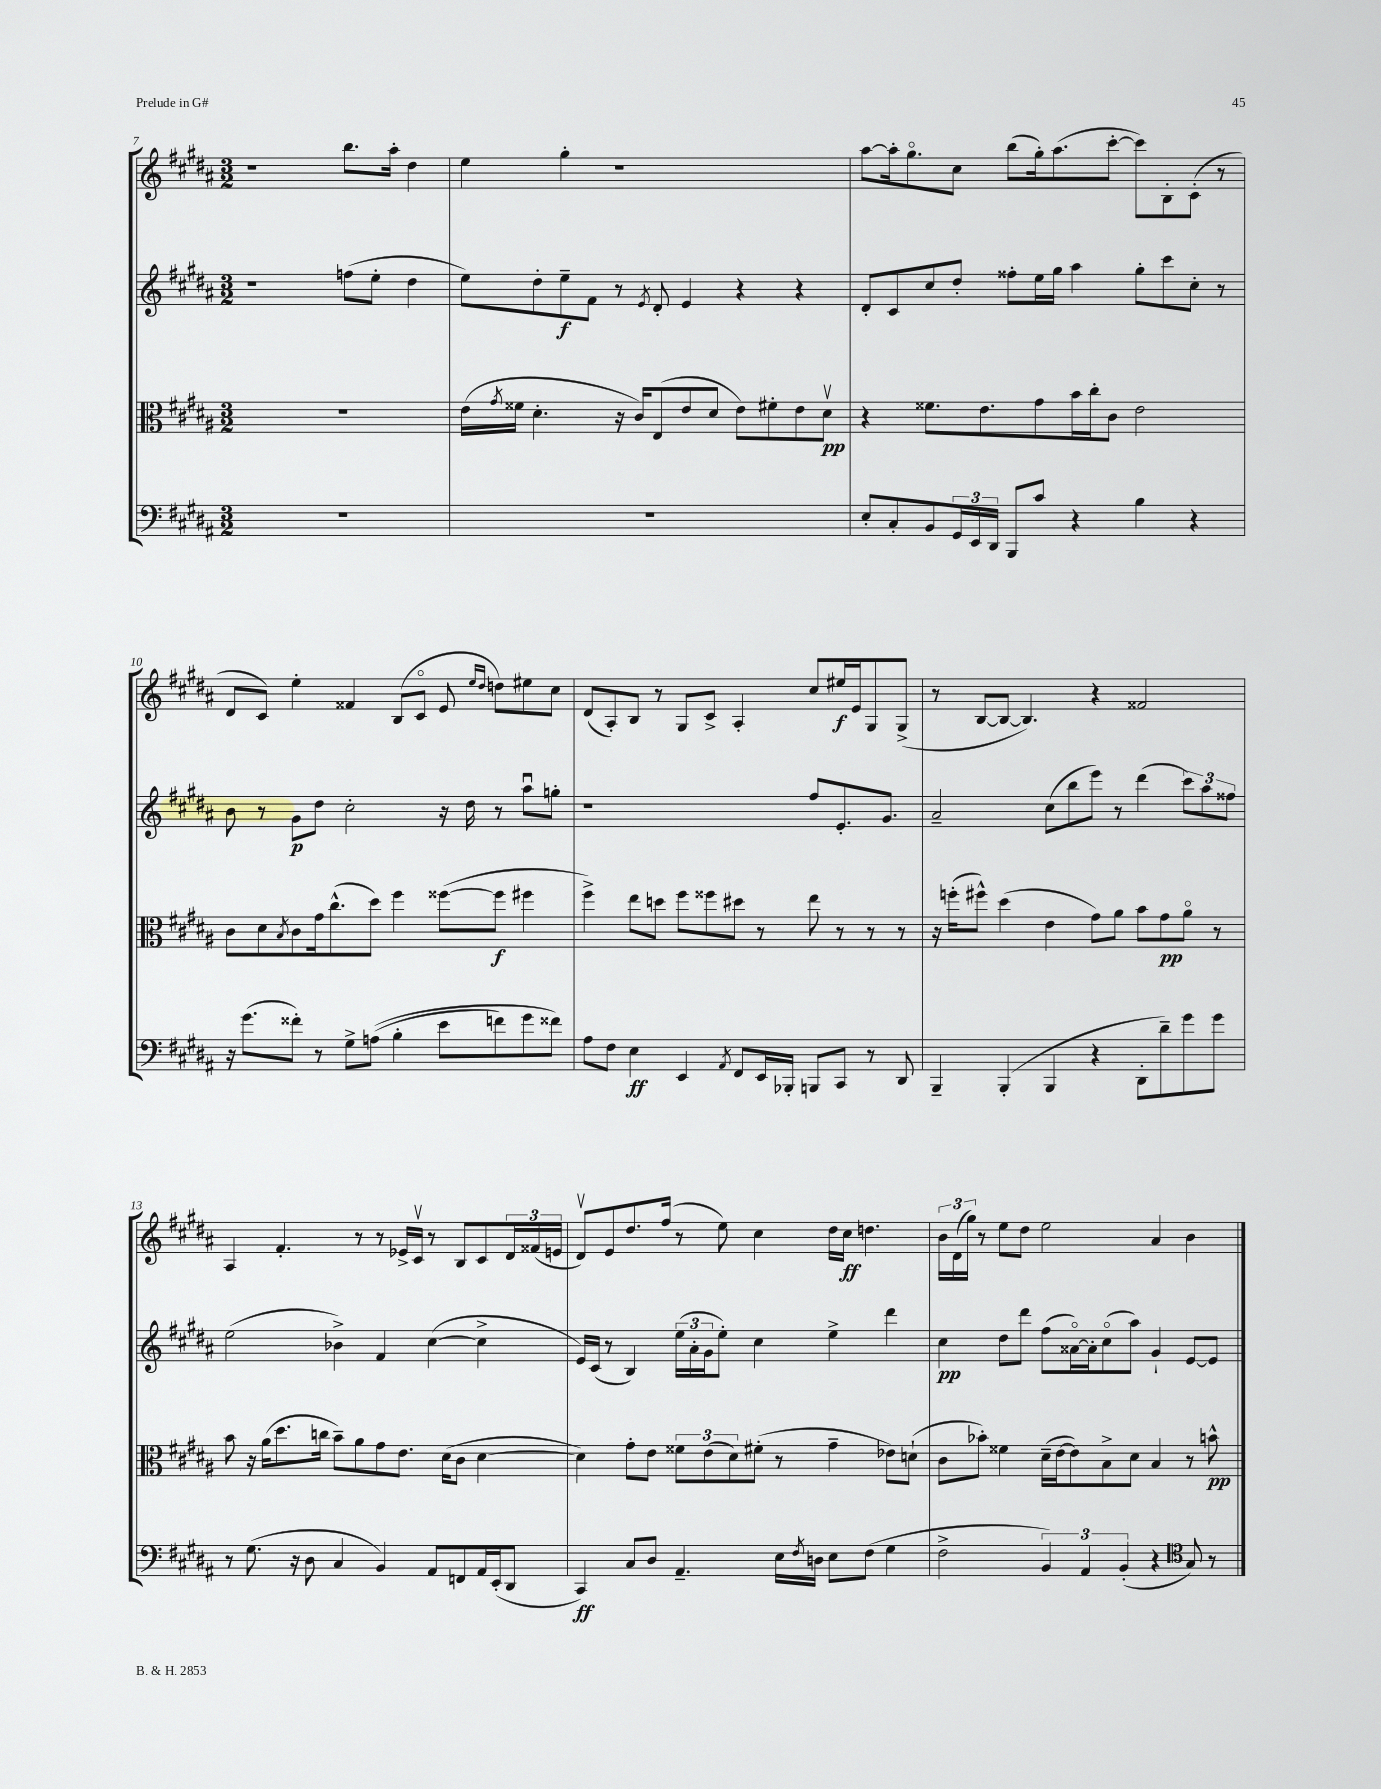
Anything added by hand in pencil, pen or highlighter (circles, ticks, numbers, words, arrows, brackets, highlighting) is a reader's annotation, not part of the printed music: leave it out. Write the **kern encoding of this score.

**kern	**dynam	**kern	**dynam	**kern	**dynam	**kern	**dynam
*part4	*part4	*part3	*part3	*part2	*part2	*part1	*part1
*staff4	*staff4	*staff3	*staff3	*staff2	*staff2	*staff1	*staff1
*clefF4	*	*clefC3	*	*clefG2	*	*clefG2	*
*k[f#c#g#d#a#]	*	*k[f#c#g#d#a#]	*	*k[f#c#g#d#a#]	*	*k[f#c#g#d#a#]	*
*M3/2	*	*M3/2	*	*M3/2	*	*M3/2	*
=7	=7	=7	=7	=7	=7	=7	=7
1.r	.	1.r	.	1r	.	1r	.
.	.	.	.	(8ffn\L	.	8.bb\L	.
.	.	.	.	8ee'\J	.	.	.
.	.	.	.	.	.	16aa#'\Jk	.
.	.	.	.	4dd#\	.	4dd#\	.
=8	=8	=8	=8	=8	=8	=8	=8
1.r	.	(16e\LL	.	8ee\L)	.	4ee\	.
.	.	8qg#/	.	.	.	.	.
.	.	16f##X\JJ	.	.	.	.	.
.	.	4.d#'\	.	8dd#'\	.	.	.
.	.	.	.	8ee~\	f	4gg#'\	.
.	.	.	.	8f#\J	.	.	.
.	.	16r	.	8r	.	1r	.
.	.	16c#/KL)	.	.	.	.	.
.	.	.	.	8qe/	.	.	.
.	.	(8E/	.	8d#'/	.	.	.
.	.	8e/	.	4e/	.	.	.
.	.	8d#/J	.	.	.	.	.
.	.	8e\L)	.	4r	.	.	.
.	.	8f#X'\	.	.	.	.	.
.	.	8e\	.	4r	.	.	.
.	.	8d#v\J	pp	.	.	.	.
=9	=9	=9	=9	=9	=9	=9	=9
8E'/L	.	4r	.	8d#'/L	.	[8aa#\L	.
8C#'/	.	.	.	8c#/	.	16aa#'\k]	.
.	.	.	.	.	.	8.gg#\	.
8BB/	.	8.f##X\L	.	8cc#/	.	.	.
24GG#/L	.	.	.	8dd#'/J	.	8cc#\J	.
24EE/	.	.	.	.	.	.	.
.	.	8.e\	.	.	.	.	.
24DD#/JJ	.	.	.	.	.	.	.
8BBB/L	.	.	.	8ff##X'\L	.	(8bb\L	.
8c#/J	.	8g#\	.	16ee\L	.	16gg#'\k)	.
.	.	.	.	16gg#\JJ	.	(8.aa#\	.
4r	.	16b\L	.	4aa#\	.	.	.
.	.	16cc#'\J	.	.	.	.	.
.	.	8c#\J	.	.	.	[8ccc#'\J	.
4B\	.	2e\	.	8gg#'\L	.	8ccc#\L])	.
.	.	.	.	8ccc#\	.	8B'\	.
4r	.	.	.	8cc#'\J	.	(8c#'\J	.
.	.	.	.	8r	.	8r	.
!!LO:LB:g=z
=10	=10	=10	=10	=10	=10	=10	=10
16r	.	8c#\L	.	8b\	.	8d#/L	.
(8.g#\L	.	.	.	.	.	.	.
.	.	8d#\	.	8r	.	8c#/J)	.
.	.	8qB/	.	.	.	.	.
8f##X'\J)	.	8c#\	.	8g#\L	p	4ee'\	.
8r	.	16g#\k	.	8dd#\J	.	.	.
.	.	(8.cc#^^\	.	.	.	.	.
8G#^\L	.	.	.	2cc#'\	.	4f##X/	.
((8An\J	.	8dd#\J)	.	.	.	.	.
4B'\	.	4ff#\	.	.	.	(8B/L	.
.	.	.	.	.	.	8c#/J	.
8e\L	.	([8ff##X\L	.	16r	.	8e/	.
.	.	.	.	16dd#\	.	.	.
.	.	.	.	.	.	16qqee/LL	.
.	.	.	.	.	.	16qqdd#/JJ	.
8fn\)	.	8ff##\J]	f	8r	.	8ddn\L)	.
8g#\	.	4ff#X\	.	8aa#u\L	.	8ee#X\	.
8f##X\J)	.	.	.	8ggn'\J	.	8cc#\J	.
=11	=11	=11	=11	=11	=11	=11	=11
8A#\L	.	4ff#^\)	.	1r	.	(8d#/L	.
8F#\J	.	.	.	.	.	8A#'/)	.
4E\	ff	8ee\L	.	.	.	8B/J	.
.	.	8ddn\J	.	.	.	8r	.
4EE/	.	8ff#\L	.	.	.	8G#/L	.
.	.	8ff##X\	.	.	.	8c#^/J	.
8qAA#/	.	.	.	.	.	.	.
8FF#/L	.	8dd#X\J	.	.	.	4A#'/	.
16EE/L	.	8r	.	.	.	.	.
16BBB-X'/JJ	.	.	.	.	.	.	.
8BBBn/L	.	8ee\	.	8ff#/L	.	8cc#/L	.
8CC#/J	.	8r	.	8.e'/	.	16ee#X/L	f
.	.	.	.	.	.	16e/J	.
8r	.	8r	.	.	.	8G#/	.
.	.	.	.	8.g#/J	.	.	.
8DD#/	.	8r	.	.	.	(8G#^/J	.
=12	=12	=12	=12	=12	=12	=12	=12
4BBB~/	.	16r	.	2a#~/	.	8r	.
.	.	(16ffn'\KL	.	.	.	.	.
.	.	8ff#X^^\J)	.	.	.	[8B/L	.
(4BBB'/	.	(4dd#\	.	.	.	8B/J_	.
.	.	.	.	.	.	4.B/])	.
4BBB/	.	4e\	.	(8cc#\L	.	.	.
.	.	.	.	8bb\	.	.	.
4r	.	8g#\L)	.	8eee\J)	.	4r	.
.	.	8a#\J	.	8r	.	.	.
8DD#'\L	.	8b\L	.	(4ddd#\	.	2f##X/	.
8d#~\)	.	8g#\	pp	.	.	.	.
8g#\	.	8a#\J	.	12ccc#\L)	.	.	.
.	.	.	.	12aa#\	.	.	.
8g#\J	.	8r	.	.	.	.	.
.	.	.	.	12ff##X\J	.	.	.
!!LO:LB:g=z
=13	=13	=13	=13	=13	=13	=13	=13
8r	.	8b\	.	(2ee\	.	4A#/	.
(8.G#\	.	16r	.	.	.	.	.
.	.	(16a#\KL	.	.	.	.	.
.	.	8.dd#\	.	.	.	4.f#'/	.
16r	.	.	.	.	.	.	.
8D#\	.	.	.	.	.	.	.
.	.	16ccn\Jk	.	.	.	.	.
4C#/	.	8b~\L)	.	4b-X^\)	.	.	.
.	.	8a#\	.	.	.	8r	.
4BB/)	.	8g#\	.	4f#/	.	8r	.
.	.	8.e\J	.	.	.	16e-X^/LL	.
.	.	.	.	.	.	16c#v/JJ	.
8AA#/L	.	.	.	([4cc#\	.	8r	.
.	.	(16d#\KL	.	.	.	.	.
8FFn/	.	8c#\J	.	.	.	8B/L	.
16AA#/L	.	[4d#\	.	4cc#^\]	.	8c#/	.
(16EE'/J	.	.	.	.	.	.	.
8DD#/J	.	.	.	.	.	24d#/L	.
.	.	.	.	.	.	(24f##X/	.
.	.	.	.	.	.	24en/JJ	.
=14	=14	=14	=14	=14	=14	=14	=14
4CC#/)	ff	4d#\])	.	16e/LL)	.	8d#v/L)	.
.	.	.	.	(16c#/JJ	.	.	.
.	.	.	.	8r	.	8e/	.
8C#/L	.	8g#'\L	.	4B/)	.	8.dd#/	.
8D#/J	.	8e\J	.	.	.	.	.
.	.	.	.	.	.	(16ff#/Jk	.
4.AA#~/	.	12f##X\L	.	(24ee\LL	.	8r	.
.	.	.	.	24a#'\	.	.	.
.	.	(12e\	.	24g#\J	.	.	.
.	.	.	.	8ee'\J)	.	8ee\)	.
.	.	12d#\)	.	.	.	.	.
.	.	(8f#X'\J	.	4cc#\	.	4cc#\	.
16E\LL	.	8r	.	.	.	.	.
8qF#/	.	.	.	.	.	.	.
16Dn\JJ	.	.	.	.	.	.	.
8E\L	.	4g#~\	.	4ee^\	.	16dd#\LL	.
.	.	.	.	.	.	16cc#\JJ	ff
(8F#\J	.	.	.	.	.	4.ddn\	.
4G#\	.	8e-X\L)	.	4ddd#\	.	.	.
.	.	(8dn`\J	.	.	.	.	.
=15	=15	=15	=15	=15	=15	=15	=15
2F#^\	.	8c#\L	.	4cc#\	pp	24b\LL	.
.	.	.	.	.	.	(24d#\	.
.	.	.	.	.	.	24gg#\JJ)	.
.	.	8b-X'\J)	.	.	.	8r	.
.	.	4f##X\	.	8dd#\L	.	8ee\L	.
.	.	.	.	8ddd#\J	.	8dd#\J	.
6BB/)	.	(16d#~\LL	.	(8ff#\L	.	2ee\	.
.	.	[16e\J	.	.	.	.	.
.	.	8e\])	.	[16a##X\L)	.	.	.
6AA#/	.	.	.	.	.	.	.
.	.	.	.	16a##'\J]	.	.	.
.	.	8B^\	.	(8cc#\	.	.	.
(6BB'/	.	.	.	.	.	.	.
.	.	8d#\J	.	8aa#\J)	.	.	.
4r	.	4B/	.	4g#`/	.	4a#/	.
*clefC4	*	*	*	*	*	*	*
8G#/)	.	8r	.	[8e/L	.	4b\	.
8r	.	8bn^^\	pp	8e/J]	.	.	.
==	==	==	==	==	==	==	==
*-	*-	*-	*-	*-	*-	*-	*-
